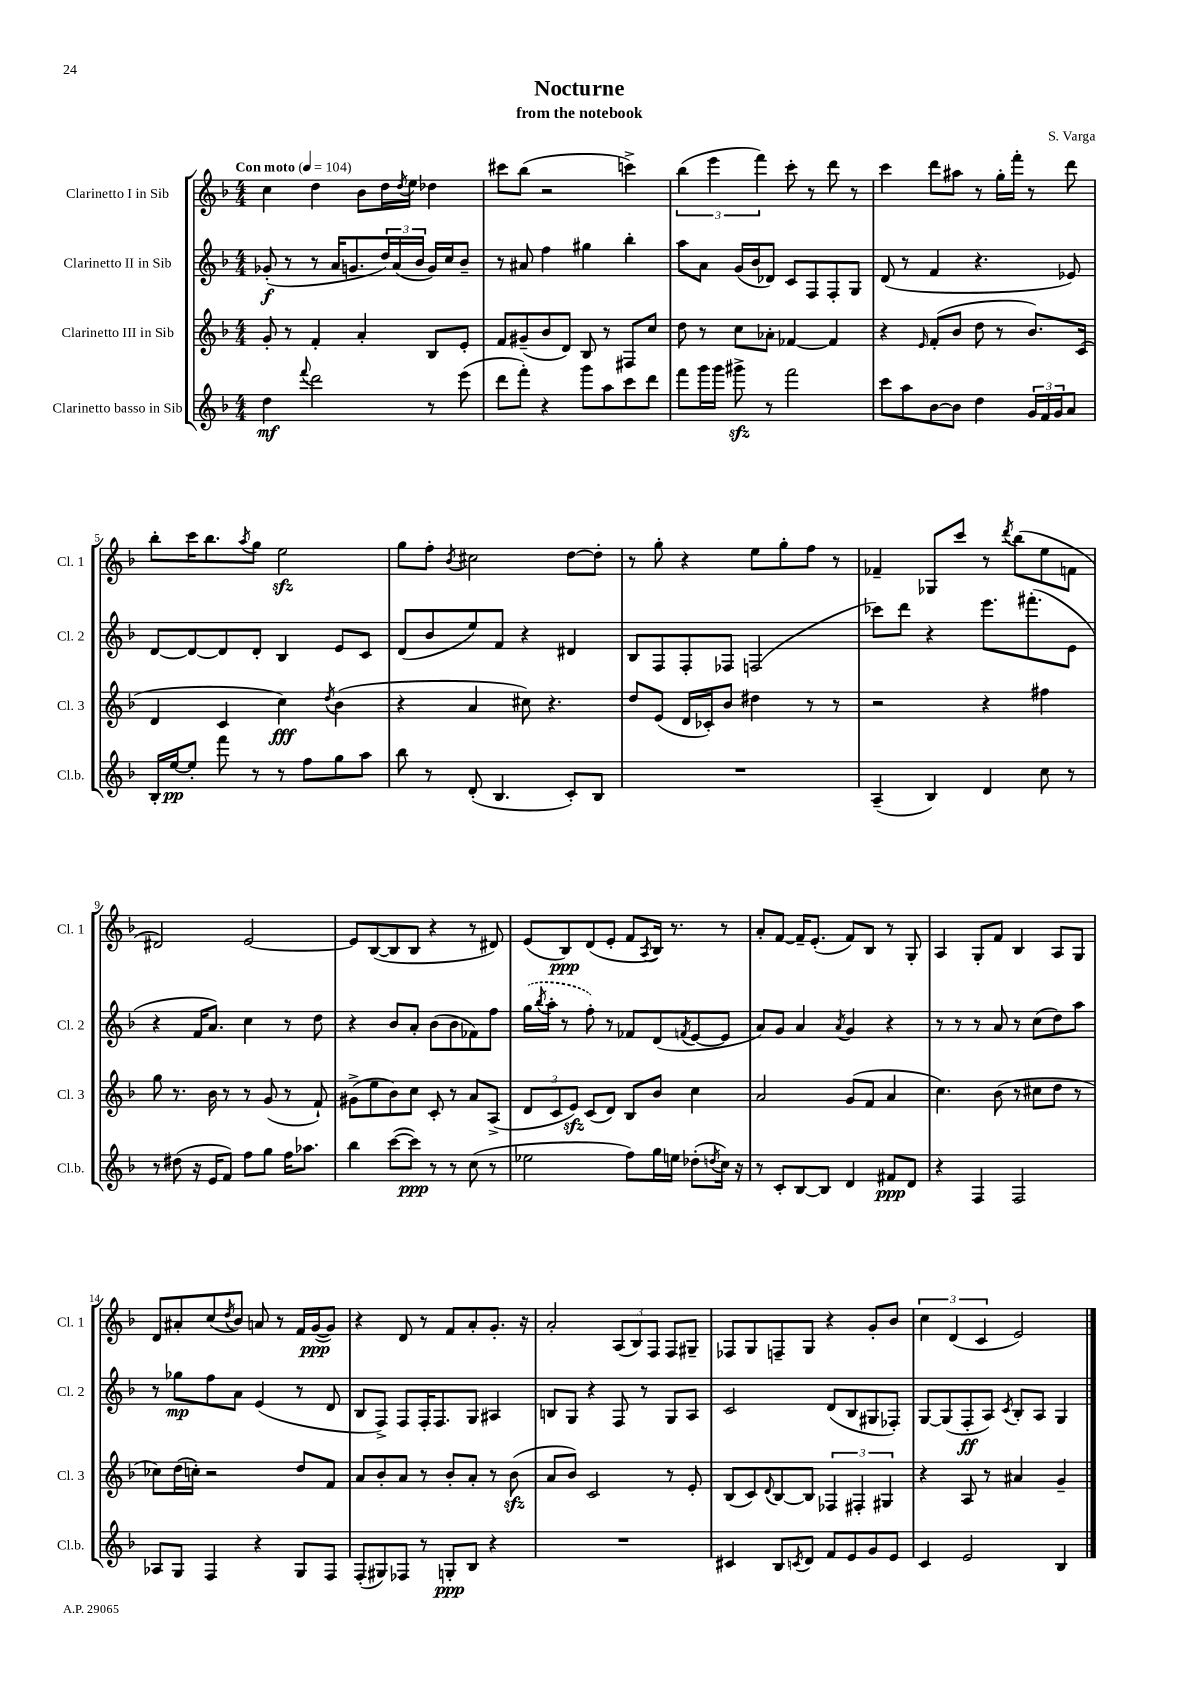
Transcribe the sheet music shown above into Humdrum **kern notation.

**kern	**dynam	**kern	**dynam	**kern	**dynam	**kern	**dynam
*part4	*part4	*part3	*part3	*part2	*part2	*part1	*part1
*staff4	*staff4	*staff3	*staff3	*staff2	*staff2	*staff1	*staff1
*I"Clarinetto basso in Sib	*	*I"Clarinetto III in Sib	*	*I"Clarinetto II in Sib	*	*I"Clarinetto I in Sib	*
*I'Cl.b.	*	*I'Cl. 3	*	*I'Cl. 2	*	*I'Cl. 1	*
*clefG2	*	*clefG2	*	*clefG2	*	*clefG2	*
*k[b-]	*	*k[b-]	*	*k[b-]	*	*k[b-]	*
*M4/4	*	*M4/4	*	*M4/4	*	*M4/4	*
*MM104	*	*MM104	*	*MM104	*	*MM104	*
=1	=1	=1	=1	=1	=1	=1	=1
!	!	!	!	!	!	!LO:TX:a:B:t=Con moto	!
4dd\	mf	8g'/	.	(8g-X'/	f	4cc\	.
.	.	8r	.	8r	.	.	.
8qqfff/	.	.	.	.	.	.	.
2ddd\	.	4f'/	.	8r	.	4dd\	.
.	.	.	.	16a/KL	.	.	.
.	.	.	.	8.gn/	.	.	.
.	.	4a'/	.	.	.	8b-\L	.
.	.	.	.	24dd/L)	.	16dd\L	.
.	.	.	.	(24a/	.	.	.
.	.	.	.	.	.	8qdd/	.
.	.	.	.	.	.	16ee\JJ	.
.	.	.	.	24b-/JJ	.	.	.
8r	.	8B-/L	.	16g/LL)	.	4dd-X\	.
.	.	.	.	16cc/J	.	.	.
(8eee\	.	8e'/J	.	8b-~/J	.	.	.
=2	=2	=2	=2	=2	=2	=2	=2
8ddd\L	.	8f/L	.	8r	.	8ccc#X\L	.
8fff'\J)	.	(8g#X~/	.	8a#X/	.	(8bb-\J	.
4r	.	8b-/	.	4ff\	.	2r	.
.	.	8d/J)	.	.	.	.	.
8ggg\L	.	8B-/	.	4gg#X\	.	.	.
8aa\	.	8r	.	.	.	.	.
8ccc\	.	8F#X/L	.	4bb-'\	.	4cccn^\)	.
8ddd\J	.	8cc/J	.	.	.	.	.
=3	=3	=3	=3	=3	=3	=3	=3
8fff\L	.	8dd\	.	8aa\L	.	(6bb-\	.
16ggg\L	.	8r	.	8a\J	.	.	.
.	.	.	.	.	.	6eee\	.
16ggg\JJ	.	.	.	.	.	.	.
8ggg#Xzz^\	.	8cc\L	.	(16g/LL	.	.	.
.	.	.	.	16b-/J	.	.	.
.	.	.	.	.	.	6fff\)	.
8r	.	8a-X'\J	.	8d-X/J)	.	.	.
2fff\	.	[4f-X/	.	8c/L	.	8ccc'\	.
.	.	.	.	8F/	.	8r	.
.	.	4f-/]	.	8F'/	.	8ddd\	.
.	.	.	.	8G/J	.	8r	.
=4	=4	=4	=4	=4	=4	=4	=4
8ccc\L	.	4r	.	(8d/	.	4ccc\	.
8aa\	.	.	.	8r	.	.	.
.	.	16qqe/	.	.	.	.	.
[8b-\	.	(8f'/L	.	4f/	.	8ddd\L	.
8b-\J]	.	8b-/J	.	.	.	8aa#X\J	.
4dd\	.	8dd\	.	4.r	.	8r	.
.	.	8r	.	.	.	16gg'\LL	.
.	.	.	.	.	.	16fff'\JJ	.
24g/LL	.	8.b-/L)	.	.	.	8r	.
24f/	.	.	.	.	.	.	.
24g/J	.	.	.	.	.	.	.
8a/J	.	.	.	8e-X/)	.	8ddd\	.
.	.	(16c/Jk	.	.	.	.	.
!!LO:LB:g=z
=5	=5	=5	=5	=5	=5	=5	=5
16B-'/LL	.	4d/	.	[8d/L	.	8bb-'\L	.
[16ee/J	pp	.	.	.	.	.	.
8ee'/J]	.	.	.	8d/_	.	16ccc\K	.
.	.	.	.	.	.	8.bb-\	.
8fff\	.	4c/	.	8d/]	.	.	.
.	.	.	.	.	.	8qaa/	.
8r	.	.	.	8d'/J	.	8gg\J	.
8r	.	4cc\)	fff	4B-/	.	2eezz\	.
8ff\L	.	.	.	.	.	.	.
.	.	8qdd/	.	.	.	.	.
8gg\	.	(4b-\	.	8e/L	.	.	.
8aa\J	.	.	.	8c/J	.	.	.
=6	=6	=6	=6	=6	=6	=6	=6
8bb-\	.	4r	.	(8d/L	.	8gg\L	.
8r	.	.	.	8b-/	.	8ff'\J	.
.	.	.	.	.	.	8qb-/	.
(8d'/	.	4a/	.	8ee/)	.	2cc#X\	.
4.B-/	.	.	.	8f/J	.	.	.
.	.	8cc#X\)	.	4r	.	.	.
.	.	4.r	.	.	.	.	.
8c'/L)	.	.	.	4d#X/	.	[8dd\L	.
8B-/J	.	.	.	.	.	8dd'\J]	.
=7	=7	=7	=7	=7	=7	=7	=7
1r	.	8dd/L	.	8B-/L	.	8r	.
.	.	(8e/J	.	8F/	.	8gg'\	.
.	.	16d/LL	.	8F'/	.	4r	.
.	.	16c-X'/J)	.	.	.	.	.
.	.	8b-/J	.	8F-X/J	.	.	.
.	.	4dd#X\	.	(2Fn/	.	8ee\L	.
.	.	.	.	.	.	8gg'\	.
.	.	8r	.	.	.	8ff\J	.
.	.	8r	.	.	.	8r	.
=8	=8	=8	=8	=8	=8	=8	=8
(4A~/	.	2r	.	8ccc-X\L)	.	4f-X~/	.
.	.	.	.	8ddd\J	.	.	.
4B-/)	.	.	.	4r	.	8G-X/L	.
.	.	.	.	.	.	8ccc/J	.
4d/	.	4r	.	8.eee\L	.	8r	.
.	.	.	.	.	.	8qddd/	.
.	.	.	.	.	.	(8bb-\L	.
.	.	.	.	(8.fff#X'\	.	.	.
8cc\	.	4ff#X\	.	.	.	8ee\	.
8r	.	.	.	8e\J	.	8fn\J	.
!!LO:LB:g=z
=9	=9	=9	=9	=9	=9	=9	=9
8r	.	8gg\	.	4r	.	2d#X/)	.
(8dd#X\	.	8.r	.	.	.	.	.
16r	.	.	.	16f/KL	.	.	.
16e/KL	.	16b-\	.	8.a/J)	.	.	.
8f/J)	.	8r	.	.	.	.	.
8ff\L	.	8r	.	4cc\	.	[2e/	.
8gg\J	.	(8g/	.	.	.	.	.
16ff\KL	.	8r	.	8r	.	.	.
8.aa-X\J	.	.	.	.	.	.	.
.	.	8f`/)	.	8dd\	.	.	.
=10	=10	=10	=10	=10	=10	=10	=10
4bb-\	.	(8g#X^\L	.	4r	.	8e/L]	.
.	.	8ee\	.	.	.	([8B-/	.
([8ccc\L	.	8b-\)	.	8b-/L	.	8B-/]	.
8ccc\J])	ppp	8cc\J	.	8a'/J	.	8B-/J	.
8r	.	8c'/	.	(8b-\L	.	4r	.
8r	.	8r	.	8b-\	.	.	.
(8cc\	.	8a/L	.	8f-X\)	.	8r	.
8r	.	(8A^/J	.	8ff\J	.	8d#X/)	.
=11	=11	=11	=11	=11	=11	=11	=11
2ee-X\	.	12d/L	.	(16gg\LL	.	(8e/L	.
.	.	.	.	8qbb-/	.	.	.
.	.	.	.	16aa'\JJ	.	.	.
.	.	12c/	.	.	.	.	.
.	.	.	.	8r	.	8B-/)	ppp
.	.	12ezz/J)	.	.	.	.	.
.	.	(8c/L	.	8ff'\)	.	(8d/	.
.	.	8d/J)	.	8r	.	8e'/J	.
8ff\L)	.	8B-/L	.	8f-X/L	.	8f/L	.
.	.	.	.	.	.	8qA/	.
16gg\L	.	8b-/J	.	(8d/	.	16B-/Jk)	.
16een\JJ	.	.	.	.	.	8.r	.
.	.	.	.	8qfn/	.	.	.
(8dd-X'\L	.	4cc\	.	[8e/	.	.	.
8qddn/	.	.	.	.	.	.	.
16cc\Jk)	.	.	.	8e/J]	.	8r	.
16r	.	.	.	.	.	.	.
=12	=12	=12	=12	=12	=12	=12	=12
8r	.	2a/	.	8a/L)	.	8a'/L	.
8c'/L	.	.	.	8g/J	.	[8f/J	.
[8B-/	.	.	.	4a/	.	16f~/KL]	.
.	.	.	.	.	.	(8.e'/J	.
8B-/J]	.	.	.	.	.	.	.
.	.	.	.	8qa/	.	.	.
4d/	.	(8g/L	.	4g/	.	8f/L)	.
.	.	8f/J	.	.	.	8B-/J	.
8f#X/L	ppp	4a/	.	4r	.	8r	.
8d/J	.	.	.	.	.	8G'/	.
=13	=13	=13	=13	=13	=13	=13	=13
4r	.	4.cc\)	.	8r	.	4A/	.
.	.	.	.	8r	.	.	.
4F/	.	.	.	8r	.	8G'/L	.
.	.	(8b-\	.	8a/	.	8f/J	.
2F/	.	8r	.	8r	.	4B-/	.
.	.	8cc#X\L	.	(8cc\L	.	.	.
.	.	8dd\J	.	8dd\)	.	8A/L	.
.	.	8r	.	8aa\J	.	8G/J	.
!!LO:LB:g=z
=14	=14	=14	=14	=14	=14	=14	=14
8A-X/L	.	8cc-X\L)	.	8r	.	8d/L	.
8G/J	.	(16dd\L	.	8gg-X\L	mp	8a#X'/	.
.	.	16ccn'\JJ)	.	.	.	.	.
4F/	.	2r	.	8ff\	.	(8cc/	.
.	.	.	.	.	.	8qdd/	.
.	.	.	.	8a\J	.	8b-/J)	.
4r	.	.	.	(4e/	.	8an/	.
.	.	.	.	.	.	8r	.
8G/L	.	8dd/L	.	8r	.	16f/LL	.
.	.	.	.	.	.	([16g/J	ppp
8F/J	.	8f/J	.	8d/	.	8g/J])	.
=15	=15	=15	=15	=15	=15	=15	=15
(8F'/L	.	8a/L	.	8B-/L	.	4r	.
8G#X/)	.	8b-'/	.	8F^/J)	.	.	.
8F-X/J	.	8a/J	.	8F/L	.	8d/	.
8r	.	8r	.	16F'/K	.	8r	.
.	.	.	.	8.F/	.	.	.
8Gn'/L	ppp	8b-'/L	.	.	.	8f/L	.
8B-/J	.	8a'/J	.	8G/J	.	8a'/	.
4r	.	8r	.	4A#X/	.	8.g'/J	.
.	.	(8b-zz\	.	.	.	.	.
.	.	.	.	.	.	16r	.
=16	=16	=16	=16	=16	=16	=16	=16
1r	.	8a/L	.	8Bn/L	.	2a'/	.
.	.	8b-/J)	.	8G/J	.	.	.
.	.	2c/	.	4r	.	.	.
.	.	.	.	8F/	.	(12A/L	.
.	.	.	.	.	.	12B-/)	.
.	.	.	.	8r	.	.	.
.	.	.	.	.	.	12F/J	.
.	.	8r	.	8G/L	.	8F/L	.
.	.	8e'/	.	8A/J	.	8G#X~/J	.
=17	=17	=17	=17	=17	=17	=17	=17
4c#X/	.	(8B-/L	.	2c/	.	8F-X/L	.
.	.	8c/)	.	.	.	8G/	.
.	.	8qqd/	.	.	.	.	.
8B-/L	.	[8B-/	.	.	.	8Fn~/	.
8qcn/	.	.	.	.	.	.	.
8d/J	.	8B-/J]	.	.	.	8G/J	.
8f/L	.	6F-X/	.	(8d/L	.	4r	.
8e/	.	.	.	8B-/	.	.	.
.	.	6F#X'/	.	.	.	.	.
8g/	.	.	.	8G#X/	.	8g'/L	.
.	.	6G#X/	.	.	.	.	.
8e/J	.	.	.	8F-X'/J)	.	8b-/J	.
=18	=18	=18	=18	=18	=18	=18	=18
4c/	.	4r	.	[8G/L	.	6cc\	.
.	.	.	.	(8G/]	.	.	.
.	.	.	.	.	.	(6d/	.
2e/	.	8A/	.	8F'/	ff	.	.
.	.	.	.	.	.	6c/	.
.	.	8r	.	8A/J)	.	.	.
.	.	.	.	8qc/	.	.	.
.	.	4a#X/	.	8B-'/L	.	2e/)	.
.	.	.	.	8A/J	.	.	.
4B-/	.	4g~/	.	4G/	.	.	.
==	==	==	==	==	==	==	==
*-	*-	*-	*-	*-	*-	*-	*-
